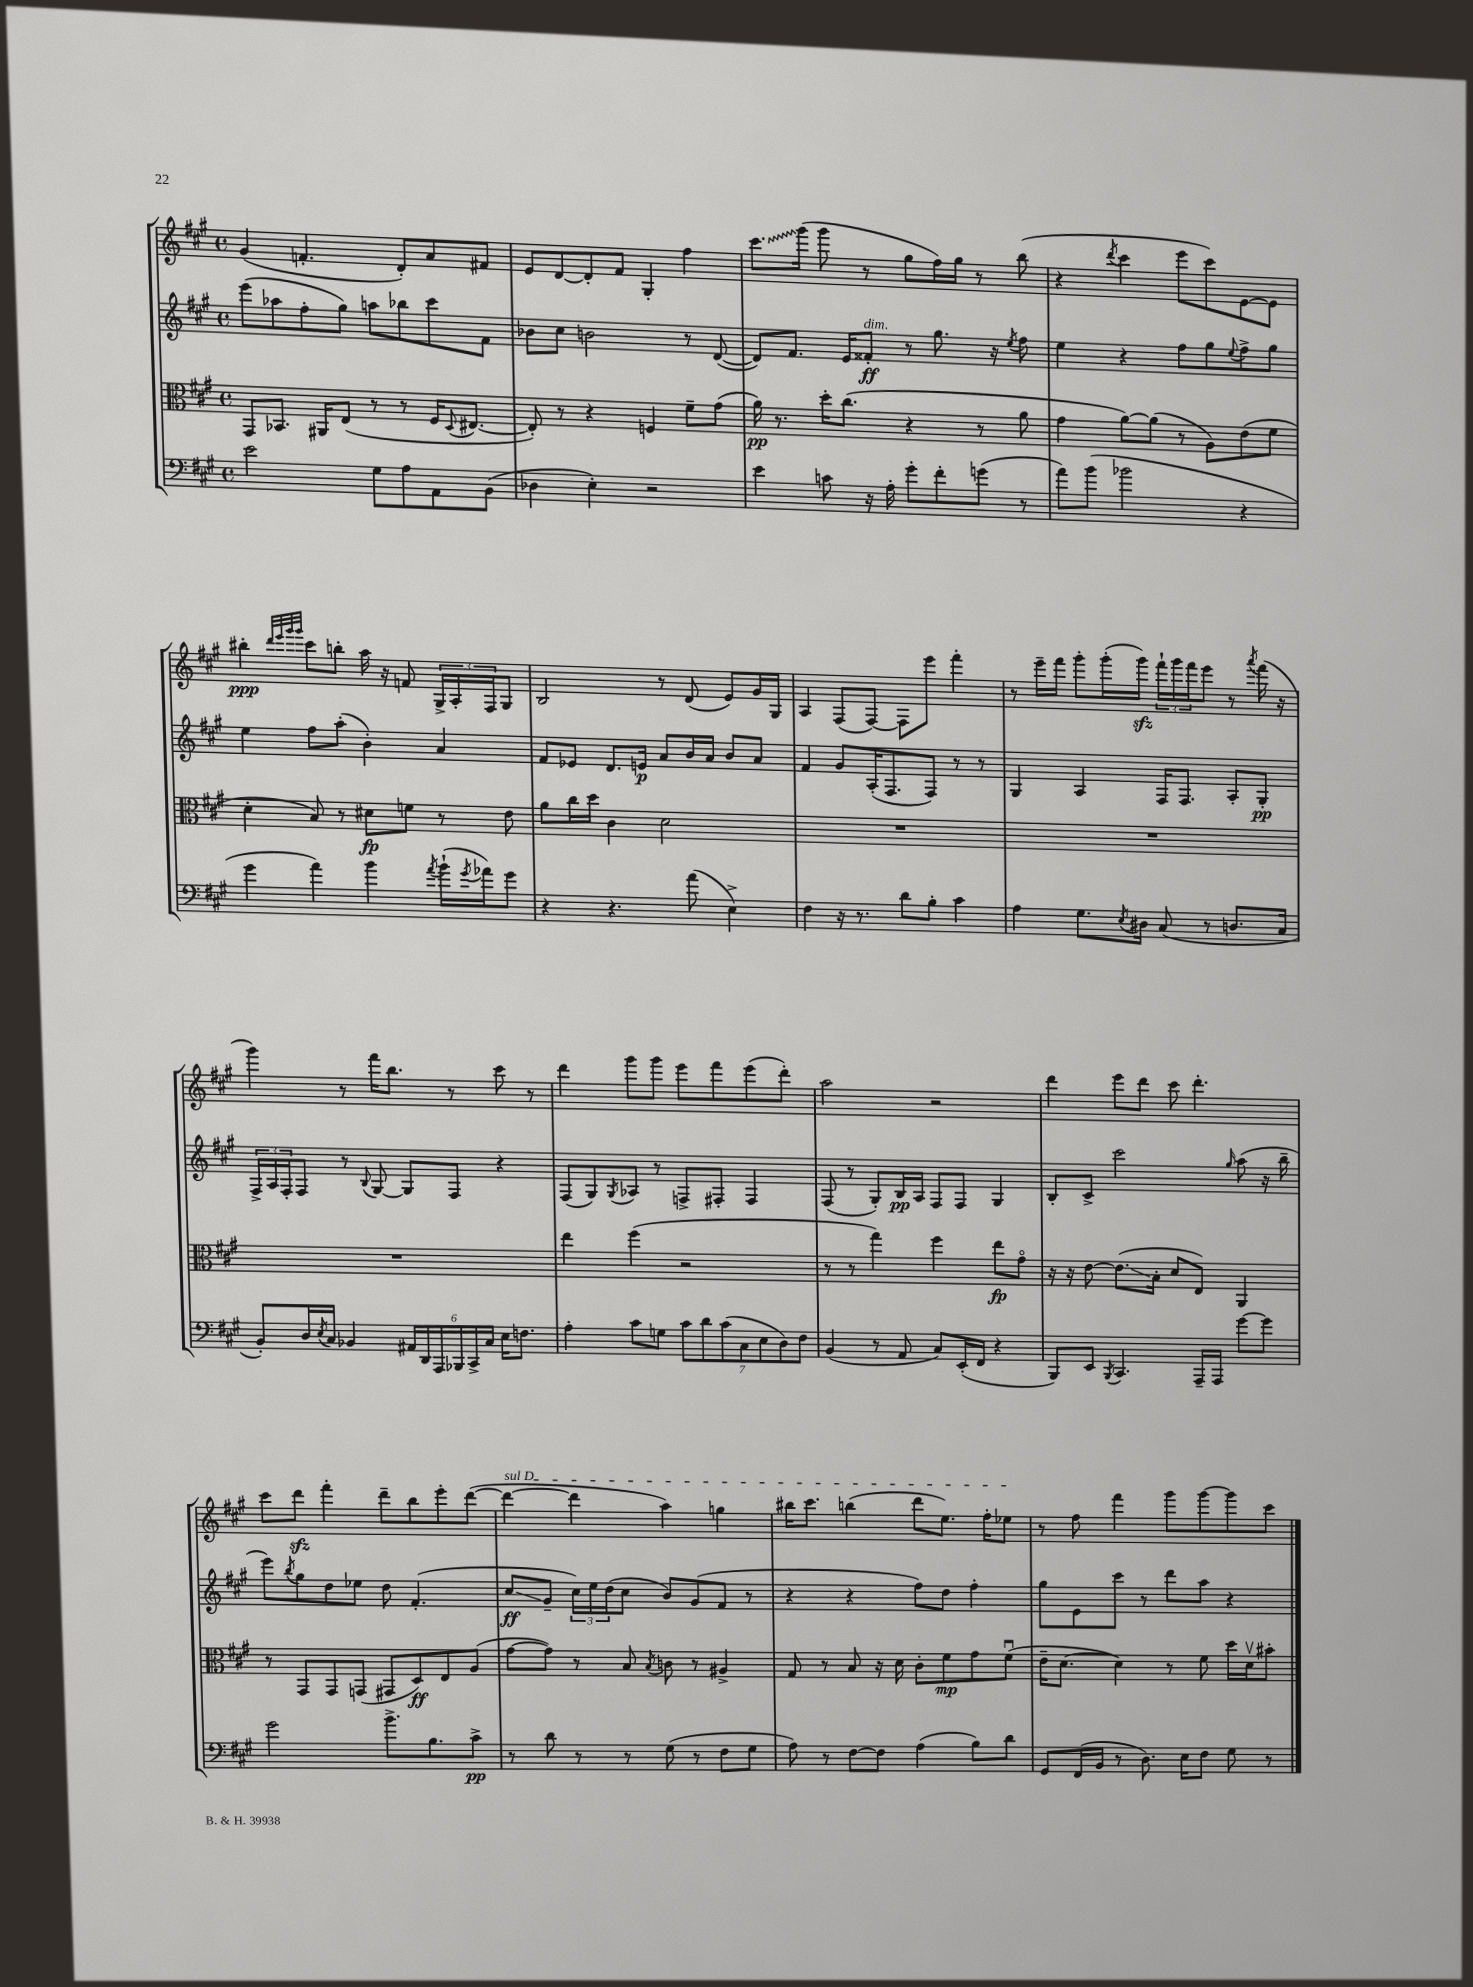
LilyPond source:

<<
\new StaffGroup <<
\new Staff = "s0" {
    \clef treble \key a \major \defaultTimeSignature \time 4/4
    gis'4( f'4.-. d'8-.) a'8 fis'8 |
    e'8 d'8~ d'8-. fis'8 gis4-. fis''4 |
    \once \override Glissando.style = #'zigzag cis'''8.\glissando gis'''16( gis'''8 r8 gis''8 fis''16) gis''16 r8 b''8( |
    r4 \acciaccatura { d'''8 } cis'''4 e'''8 cis'''8) e'8~ e'8 |
    bis''4-.\ppp \grace { d'''32 e'''32 gis'''32 gis'''32 } cis'''8 b''8-. a''16 r16 f'8 \tuplet 3/2 { gis16-> a16-. fis16 } gis8 |
    b2 r8 d'8( e'8) gis'16 gis16 |
    a4 fis8( fis8~) fis8 e'''8 fis'''4-. |
    r8 e'''16-- fis'''16 gis'''8-. gis'''16-.( gis'''16\sfz) \tuplet 3/2 { fis'''16-! gis'''16 fis'''16 } e'''8 r8 \acciaccatura { a'''8 } fis'''16( r16 |
    gis'''4) r8 fis'''16 b''8. r8 cis'''8 r8 |
    d'''4 gis'''8 gis'''8 e'''8 fis'''8 e'''8( d'''8-.) |
    a''2 r2 |
    d'''4 e'''8 d'''8 cis'''8 d'''4.-. |
    cis'''8 d'''8\sfz fis'''4-. d'''8-- b''8 e'''8-. d'''8~( |
    \once \override TextSpanner.bound-details.left.text = \markup { \italic "sul D" } d'''4~\startTextSpan d'''4 a''4) g''4 |
    bis''16 cis'''8. b''4( d'''8 e''8.) fis''16-. ees''8\stopTextSpan |
    r8 fis''8 fis'''4 gis'''8 gis'''8~ gis'''8 cis'''8 \bar "|." |
}
\new Staff = "s1" {
    \clef treble \key a \major \defaultTimeSignature \time 4/4
    e'''8( aes''8 fis''8-. gis''8) a''8 bes''8 cis'''8 fis'8 |
    bes'8 cis''8 b'2 r8 d'8~( |
    d'8) fis'8. e'16 fisis'8-.\ff^\markup { \italic "dim." } r8 gis''8. r16 \acciaccatura { e''8 } fis''8 |
    e''4 r4 fis''8 gis''8 \appoggiatura { e''8 } fis''8-> gis''8 |
    e''4 fis''8 a''8-.( b'4-.) a'4 |
    fis'8 ees'8 d'8. e'16\p a'8 b'16 a'16 b'8 a'8 |
    fis'4 gis'8 a16-.( fis8. fis8) r8 r8 |
    gis4 a4 fis16 fis8. a8-. gis8-.\pp |
    \tuplet 3/2 { fis16-> a16 fis16-. } fis8 r8 \appoggiatura { b8 } gis8~ gis8 fis8 r4 |
    fis8( gis8) \acciaccatura { gis8 } aes8 r8 f8-> fis8-. fis4 |
    fis8( r8 gis8-.) b16\pp a16 fis8 fis8 gis4 |
    b8-. cis'8-> cis'''2 \grace { gis''16 } a''8( r16 b''16-- |
    e'''8) \acciaccatura { b''8 } gis''8 d''8 ees''8 d''8 fis'4.-.( |
    cis''8\glissando\ff gis'8-- \tuplet 3/2 { cis''16) e''16 d''16( } cis''8 b'8) gis'8( fis'8 r8 |
    r4 r4 fis''8) d''8 fis''4-. |
    gis''8 e'8 cis'''8 r8 d'''8 a''8 r4 \bar "|." |
}
\new Staff = "s2" {
    \clef alto \key a \major \defaultTimeSignature \time 4/4
    gis,8 bes,8. ais,16 e8( r8 r8 fis16 \appoggiatura { d8 } eis8.~ |
    eis8-.) r8 r4 f4 fis'8-- gis'8( |
    a'16\pp) r8. d''16-. cis''8.( r4 r8 a'8 |
    gis'4 a'8~) a'8( r8 a8) e'8( fis'8 |
    d'4-. b8) r8 dis'8\fp f'8 r8 e'8 |
    a'8 cis''16 d''16 cis'4 d'2 |
    R1 |
    R1 |
    R1 |
    e''4 fis''4( r2 |
    r8 r8 gis''4) fis''4 e''8\fp gis'8\flageolet |
    r16 r16 e'8~ e'8.\glissando( b16-. d'8 e8) a,4 |
    r8 gis,8 gis,8 g,8( gis,8 d8\ff) e8 a8( |
    gis'8~ gis'8) r8 b8 \acciaccatura { b8 } c'8 r8 ais4-> |
    gis8 r8 b8 r16 d'16 cis'8-. fis'8\mp gis'8 fis'8\downbow( |
    e'16-- d'8.~ d'4) r8 fis'8 d''16 d'16\upbow bis'8-. \bar "|." |
}
\new Staff = "s3" {
    \clef bass \key a \major \defaultTimeSignature \time 4/4
    e'2 gis8 a8 a,8 b,8( |
    des4 e4-.) r2 |
    e'4 c'8 r16 a16-. gis'8-. fis'8-. g'8( r8 |
    a'8) b'8( bes'2 r4 |
    gis'4 a'4) b'4 \acciaccatura { a'8 } b'16-!( \acciaccatura { gis'8 } aes'16) gis'8 |
    r4 r4. a'8( e4->) |
    fis4 r16 r8. d'8 b8-. cis'4 |
    a4 gis8. \acciaccatura { e8 } dis16 cis8( r8 d8. cis16 |
    b,8-.) d16 \acciaccatura { e8 } cis16 bes,4 \tuplet 6/4 { ais,16 d,16 a,,16 bes,,16 cis,16-> cis16 } e16 f8. |
    a4-. cis'8 g8 \tuplet 7/4 { cis'8 d'8 cis'8( cis8 e8 d8) fis8 } |
    b,4( r8 a,8 cis8) e,16-.( fis,16 r4 |
    b,,8) e,8 \acciaccatura { b,,8 } cis,4. a,,16-- a,,16 gis'8~ gis'8 |
    gis'2 b'8.-> b8. cis'8->\pp |
    r8 d'8 r8 r8 gis8( r8 fis8 gis8 |
    a8) r8 fis8~ fis8 a4( b8) d'8 |
    gis,8 fis,16( b,16 r8 d8.) e16 fis8 gis8 r8 \bar "|." |
}
>>
>>
\layout { \context { \Score \remove "Bar_number_engraver" } }
